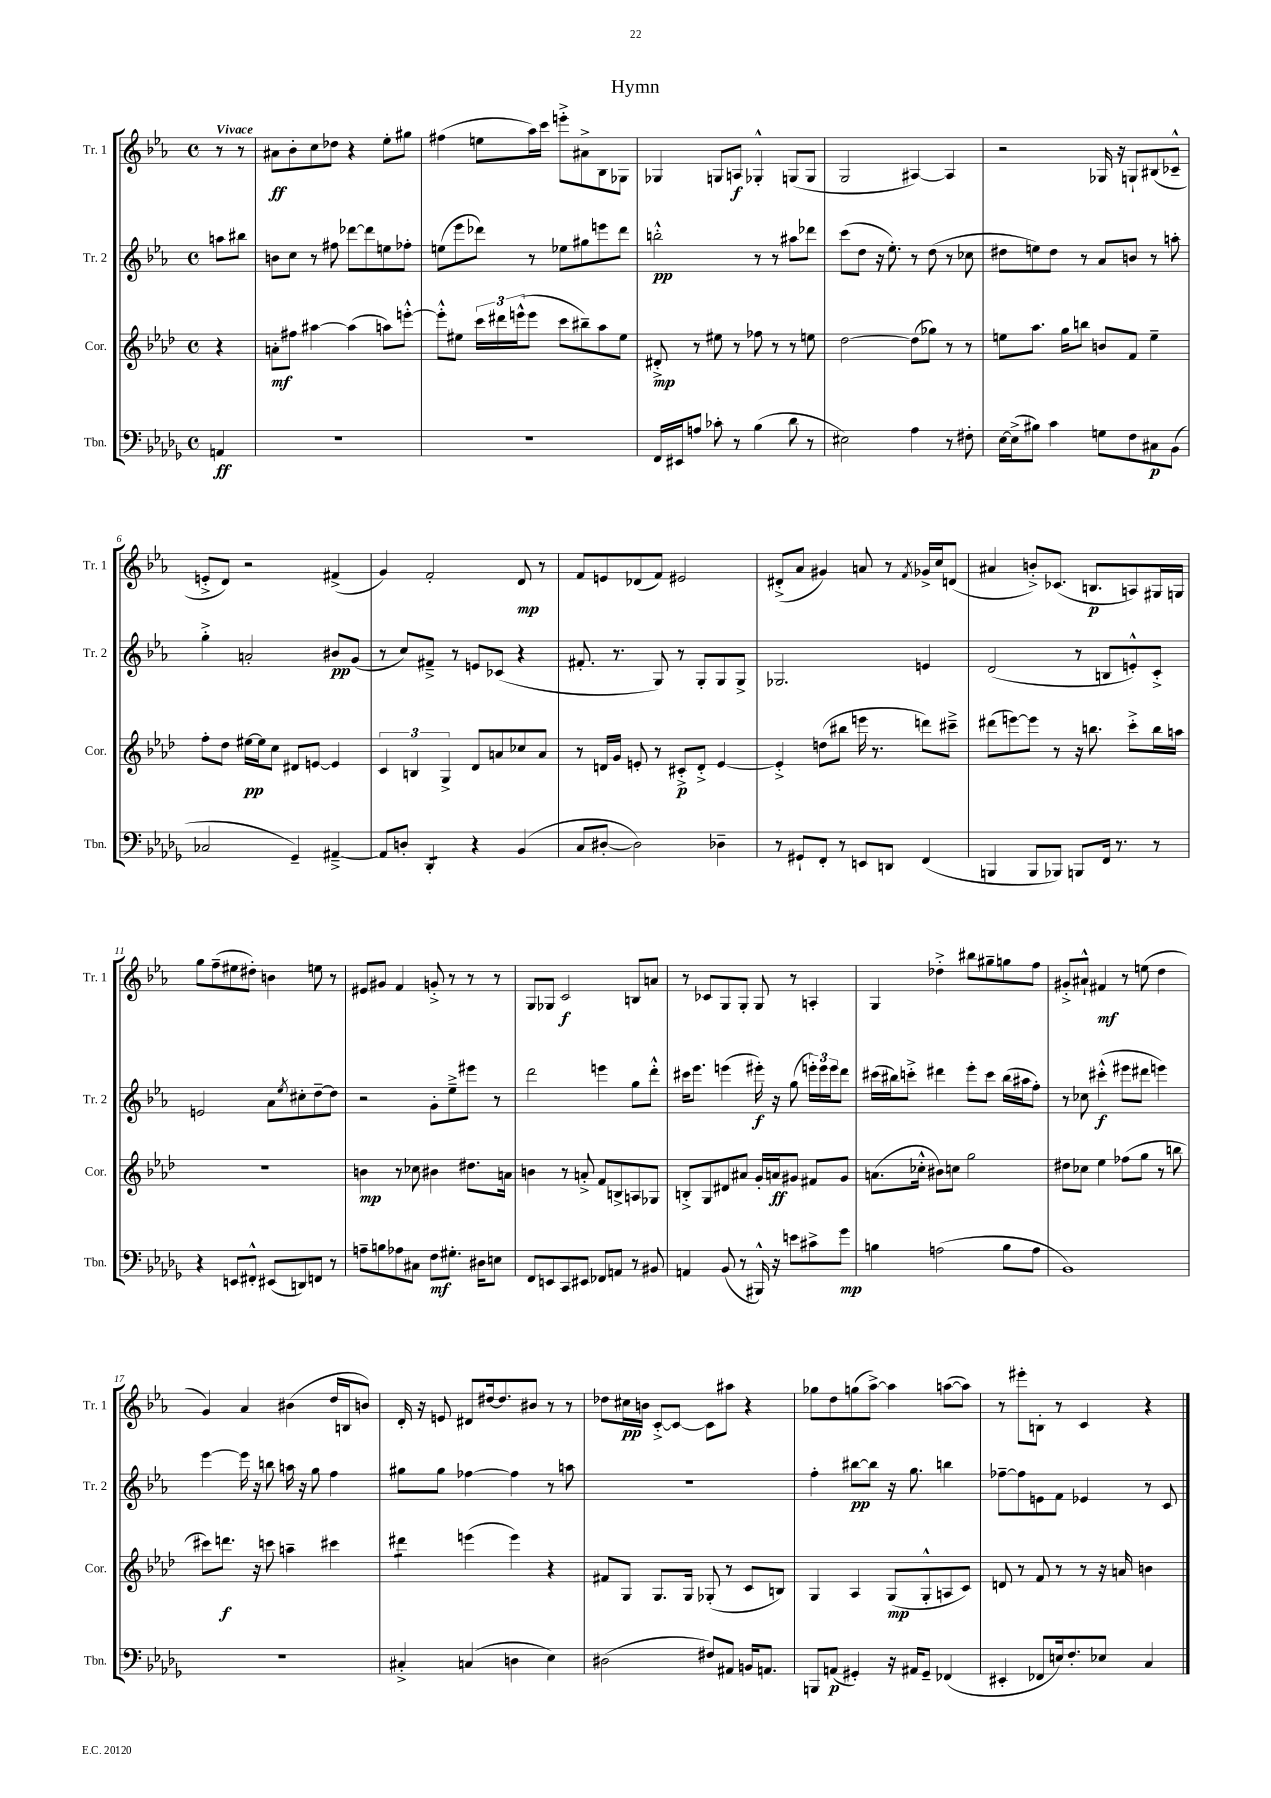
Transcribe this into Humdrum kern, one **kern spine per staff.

**kern	**kern	**kern	**kern
*staff4	*staff3	*staff2	*staff1
*clefF4	*clefG2	*clefG2	*clefG2
*k[b-e-a-d-g-]	*k[b-e-a-d-]	*k[b-e-a-]	*k[b-e-a-]
*M4/4	*M4/4	*M4/4	*M4/4
*met(c)	*met(c)	*met(c)	*met(c)
4AA	4r	8aa	8r
.	.	8bb#	8r
=	=	=	=
1r	8a'	8b	8a#
.	8ff#	8cc	8b-'
.	[4aa#	8r	8cc
.	.	8ff#	8dd-
.	(4aa#]	[8ddd-	4r
.	.	8ddd-]	.
.	8aa)	8ee	8ee-'
.	[8eee'^^	8ff-'	8gg#
=	=	=	=
1r	8eee'^^]	(8ee	(4ff#
.	8ee#	8eee-	.
.	24ccc	8ddd-)	8ee
.	24ddd#	.	.
.	(24eee^^	.	.
.	8eee	8r	16aa-)
.	.	.	16ccc
.	8ccc	8ee-	8eee'^
.	8bb#~)	8gg#	8a#^
.	8aa-	8eee	8B-
.	8ee#	8ddd-	8G-
=	=	=	=
16FF	8d#'^	2bb'^^	4G-
16EE#	.	.	.
8A	8r	.	.
8c-'	8ee#	.	8G
8r	8r	.	8A
(4B-	8ff-	8r	4G-'^^
.	8r	8r	.
8d-	8r	8aa#	(8G
8r	8ee	8ddd-	8G
=	=	=	=
2E#)	[2dd-	(8ccc	2G
.	.	8dd	.
.	.	16r	.
.	.	8.ee-')	.
4A-	(8dd-]	8r	[4A#)
.	8gg-)	(8dd	.
8r	8r	8r	4A#]
8F#'	8r	8cc-	.
=	=	=	=
[16E-	8ee	8dd#	2r
(16E-^]	.	.	.
8B#)	8.aa-	8ee)	.
4c	.	8dd#	.
.	16gg	.	.
.	8bb	8r	.
8G	8b	8a-	16G-
.	.	.	16r
8F	8f	8b	8G`
8C#	4ee~	8r	(8B#
(8BB-	.	8aa'	8c-~^^
=	=	=	=
2C-	8ff'	4gg'^	8e'^
.	8dd-	.	8d)
.	[16ee#	2a'	2r
.	16ee#]	.	.
.	8cc	.	.
4GG-~)	8d#	.	.
.	[8e	.	.
[4AA#~^	4e]	8b#	(4f#^
.	.	(8g	.
=	=	=	=
8AA#]	6c	8r	4g)
8D'	.	8cc)	.
.	6B	.	.
4DD-'	.	8f#~^	2f'
.	6G^	.	.
.	.	8r	.
4r	8d-	8e	.
.	8a	(8c-	.
(4BB-	8cc-	4r	8d
.	8a	.	8r
=	=	=	=
8C	8r	8.f#'	8f
[8D#'	16d	.	8e
.	16g	8.r	.
2D#])	8e'	.	(8d-
.	8r	8G)	8f)
.	8c#'^	8r	2e#
.	8d'^	8G'	.
4D-~	[4e	8G	.
.	.	8G^	.
=	=	=	=
8r	4e'^]	2.G-	(8d#'^
8GG#`	.	.	8a-
8FF'	(8dd	.	4g#)
8r	8bb#	.	.
8EE	16eee	.	8a
.	8.r	.	.
8DD	.	.	8r
.	.	.	8qf
(4FF	8ddd)	4e	16g-^
.	.	.	16cc
.	8ccc#~^	.	(8d
=	=	=	=
4BBB	(8ddd#	(2d	4a#
.	[8eee)	.	.
8BBB	8eee]	.	8b'^)
8BBB-)	8r	.	(8.c-
8BBB	16r	8r	.
.	8.bb	.	8.B
16FF	.	8B	.
8.r	.	.	.
.	8ccc'^	8e'^^)	8A)
8r	16bb	8c'^	16G#
.	16aa	.	16G
=	=	=	=
4r	1r	2e	8gg
.	.	.	(8ff~
8EE	.	.	8ee#
8FF#'^^	.	.	8dd#')
(8EE#	.	8a-	4b
.	.	8qee-	.
8DD)	.	8cc#'	.
8FF	.	[8dd~	8ee
8r	.	8dd]	8r
=	=	=	=
8A~	4b	2r	8e#
8B	.	.	8g#
8A-	8r	.	4f
8C#	8cc-	.	.
8F	4b#	8g'	8g'^
8.G#'	.	8ee-~^	8r
.	8.dd#	8eee#	8r
16D#	.	.	.
8E	.	8r	8r
.	16a	.	.
=	=	=	=
8FF	4b	2ddd	8G
8EE	.	.	8G-
8CC	8r	.	2c
8EE#	8a'^	.	.
8FF-	8f	4eee	.
8AA	8B^	.	.
8r	8A	8gg	8B
8BB#	8G-	8ddd'^^	8a
=	=	=	=
4AA	8B'^	16ccc#	8r
.	.	8.eee-	.
.	8G	.	8c-
(8BB-	8d#	(4eee	8G
8r	8a#	.	8G'
16BBB#^^)	16g'	16eee#')	8G
16r	16a	16r	.
8e	8g#	(8gg	8r
8c#^	8f#	24eee')	4A'
.	.	24eee	.
.	.	24eee	.
8g-	8g#	8ddd	.
=	=	=	=
4B	(8.a	(16ccc#	4G
.	.	16bb#)	.
.	.	8ccc'^	.
.	16cc-'^^	.	.
(2A	8b#)	4ddd#	4dd-'^
.	8cc	.	.
.	2gg	8eee-'	8bb#
.	.	8ccc	8gg#~
8B	.	(16bb#	8gg
.	.	16aa#	.
8A	.	8ff')	8ff
=	=	=	=
1BB-)	8dd#	8r	8g#'^
.	8cc-	8cc-	8a#`^^
.	4ee-	(4ccc#'^^	4f#
.	(8ff-	8eee#	8r
.	8gg	8ddd#	(8ee
.	8r	4eee)	4dd
.	8bb	.	.
=	=	=	=
1r	8ccc#)	[4eee-	4g)
.	8.ddd	.	.
.	.	16eee-]	4a-
.	16r	16r	.
.	8ccc	8bb	.
.	4aa~	16aa	(4b#
.	.	16r	.
.	.	8gg	.
.	4ccc#	4ff	16dd
.	.	.	16B
.	.	.	8b)
=	=	=	=
4C#'^	4ddd#	8gg#	16d'
.	.	.	16r
.	.	8gg#	8e
(4C	(4eee	[4ff-	8d#
.	.	.	[16dd#
.	.	.	8.dd#]
4D	4eee)	4ff-]	.
.	.	.	8b#
4E-)	4r	8r	8r
.	.	8aa	8r
=	=	=	=
(2D#	8f#	1r	8dd-
.	8G	.	16cc#
.	.	.	16b
.	8.G	.	[8c'^
.	.	.	8c_
.	16G	.	.
8F#)	(8G-'	.	8c]
8AA#	8r	.	8aa#
16BB	8c	.	4r
8.AA	.	.	.
.	8B)	.	.
=	=	=	=
8BBB	4G	4ff'	8gg-
(8AA	.	.	8dd
4GG#')	4A-	[8bb#	(8gg
.	.	8bb#]	[8aa-^)
16r	(8G	16r	4aa-]
16AA#	.	8.gg	.
8GG#~	8G'^^	.	.
(4FF-	8A	4bb	([8aa
.	8c)	.	8aa])
=	=	=	=
4EE#'	8d	[8ff-~	8r
.	8r	8ff-]	8eee#'
8FF-	8f	8e	8B'
16E)	8r	8f	8r
8.F'	.	.	.
.	8r	4e-	4c
8E-	16r	.	.
.	16a	.	.
4C	4b	8r	4r
.	.	8c	.
==	==	==	==
*-	*-	*-	*-
